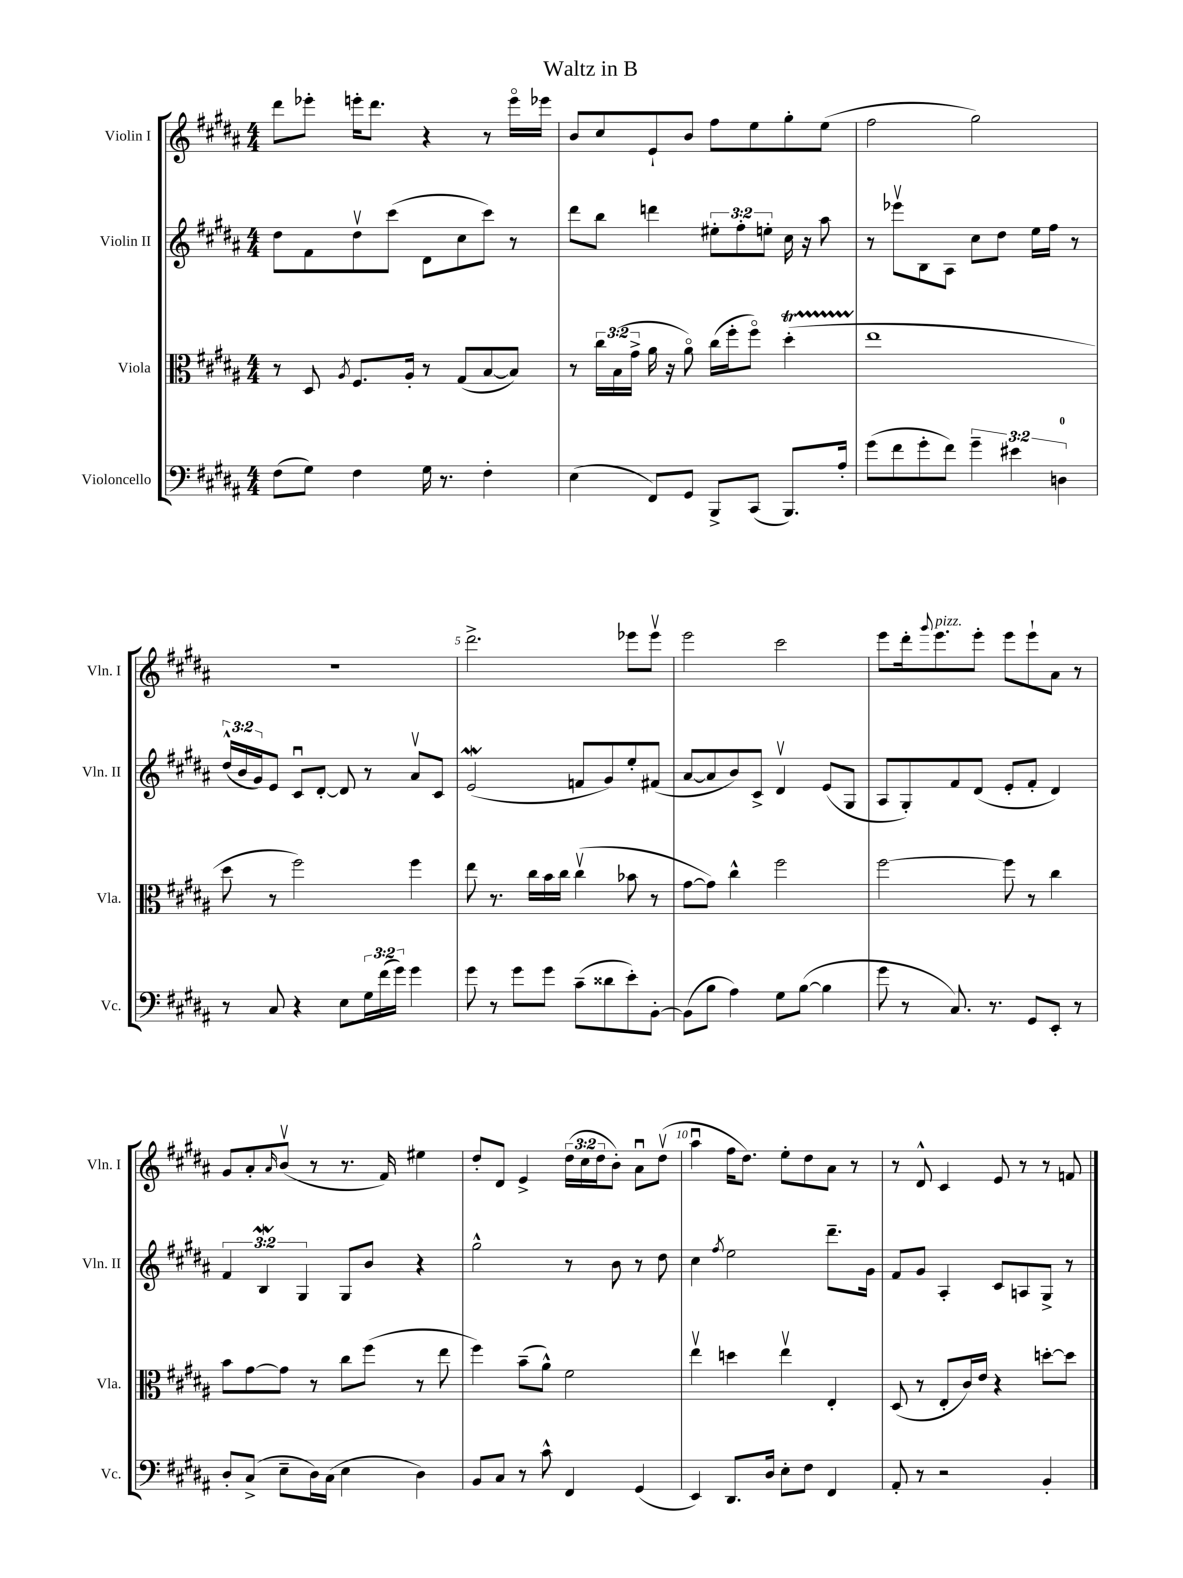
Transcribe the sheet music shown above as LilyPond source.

\header { title = "Waltz in B" }
<<
\new StaffGroup <<
\new Staff = "s0" \with { instrumentName = "Violin I" shortInstrumentName = "Vln. I" } {
    \clef treble \key b \major \numericTimeSignature \time 4/4 \override Staff.TupletNumber.text = #tuplet-number::calc-fraction-text
    dis'''8 ees'''8-. e'''16-. dis'''8. r4 r8 e'''16\flageolet ees'''16 |
    b'8 cis''8 e'8-! b'8 fis''8 e''8 gis''8-. e''8( |
    fis''2 gis''2) |
    R1 |
    dis'''2.-> ees'''8 ees'''8\upbow |
    e'''2 cis'''2 |
    e'''8 dis'''16-. \appoggiatura { gis'''8 } e'''8.^\markup { \italic "pizz." } e'''8-. e'''8 e'''8-! ais'8 r8 |
    gis'8 ais'8-. \grace { ais'16 } b'8\upbow( r8 r8. fis'16) eis''4 |
    dis''8-. dis'8 e'4-> \tuplet 3/2 { dis''16( cis''16 dis''16 } b'8-.) ais'8\downbow dis''8\upbow( |
    ais''4\downbow fis''16 dis''8.) e''8-. dis''8 ais'8 r8 |
    r8 dis'8-^ cis'4 e'8 r8 r8 f'8 \bar "|." |
}
\new Staff = "s1" \with { instrumentName = "Violin II" shortInstrumentName = "Vln. II" } {
    \clef treble \key b \major \numericTimeSignature \time 4/4 \override Staff.TupletNumber.text = #tuplet-number::calc-fraction-text
    dis''8 fis'8 dis''8\upbow cis'''8( dis'8 cis''8 cis'''8) r8 |
    dis'''8 b''8 d'''4 \tuplet 3/2 { eis''8-. fis''8-. e''8-. } cis''16 r16 ais''8 |
    r8 ees'''8\upbow b8 ais8 cis''8 dis''8 e''16 fis''16 r8 |
    \tuplet 3/2 { dis''16-^( b'16 gis'16) } e'8 cis'8\downbow dis'8~-. dis'8 r8 ais'8\upbow cis'8 |
    e'2\mordent( f'8 gis'8) e''8-. fis'8( |
    ais'8~ ais'8 b'8) cis'8-> dis'4\upbow e'8( gis8 |
    ais8 gis8-.) fis'8 dis'8( e'8-. fis'8-. dis'4) |
    \tuplet 3/2 { fis'4 b4\mordent gis4 } gis8 b'8 r4 |
    gis''2-^ r8 b'8 r8 dis''8 |
    cis''4 \acciaccatura { fis''8 } e''2 dis'''8.-- gis'16 |
    fis'8 gis'8 ais4-. cis'8 a8 gis8-> r8 \bar "|." |
}
\new Staff = "s2" \with { instrumentName = "Viola" shortInstrumentName = "Vla." } {
    \clef alto \key b \major \numericTimeSignature \time 4/4 \override Staff.TupletNumber.text = #tuplet-number::calc-fraction-text
    r8 dis8 \acciaccatura { ais8 } fis8. ais16-. r8 gis8( b8~ b8) |
    r8 \tuplet 3/2 { cis''16 b16( gis'16-> } ais'16 r16 ais'8\flageolet) cis''16( fis''16-. fis''8\flageolet) dis''4-.\startTrillSpan( |
    e''1\stopTrillSpan |
    dis''8 r8 fis''2) fis''4 |
    e''8 r8. cis''16 b'16 cis''16 cis''4\upbow( bes'8 r8 |
    gis'8~ gis'8) cis''4-^ fis''2 |
    fis''2~ fis''8 r8 cis''4 |
    b'8 gis'8~ gis'8 r8 cis''8 fis''8( r8 e''8 |
    fis''4) b'8--( ais'8-^) fis'2 |
    e''4\upbow d''4 e''4\upbow e4-. |
    dis8( r8 e8-. cis'16) e'16 r4 d''8~-. d''8 \bar "|." |
}
\new Staff = "s3" \with { instrumentName = "Violoncello" shortInstrumentName = "Vc." } {
    \clef bass \key b \major \numericTimeSignature \time 4/4 \override Staff.TupletNumber.text = #tuplet-number::calc-fraction-text
    fis8( gis8) fis4 gis16 r8. fis4-. |
    e4( fis,8) gis,8 b,,8-> cis,8( b,,8.) ais16-. |
    gis'8( fis'8 gis'8-. fis'8) \tuplet 3/2 { gis'4-- eis'4 d4-0 } |
    r8 cis8 r4 e8 \tuplet 3/2 { gis16 fis'16( gis'16) } gis'4 |
    gis'8 r8 gis'8 gis'8 cis'8--( disis'8 e'8-.) b,8~-. |
    b,8( b8 ais4) gis8 b8~( b4 |
    gis'8 r8 cis8.) r8. gis,8 e,8-. r8 |
    dis8-. cis8->( e8-- dis16) cis16( e4 dis4) |
    b,8 cis8 r8 cis'8-^ fis,4 gis,4( |
    e,4) dis,8. dis16 e8-. fis8 fis,4 |
    ais,8-. r8 r2 b,4-. \bar "|." |
}
>>
>>
\layout { \context { \Score \override BarNumber.break-visibility = ##(#f #t #t) barNumberVisibility = #(every-nth-bar-number-visible 5) } }
